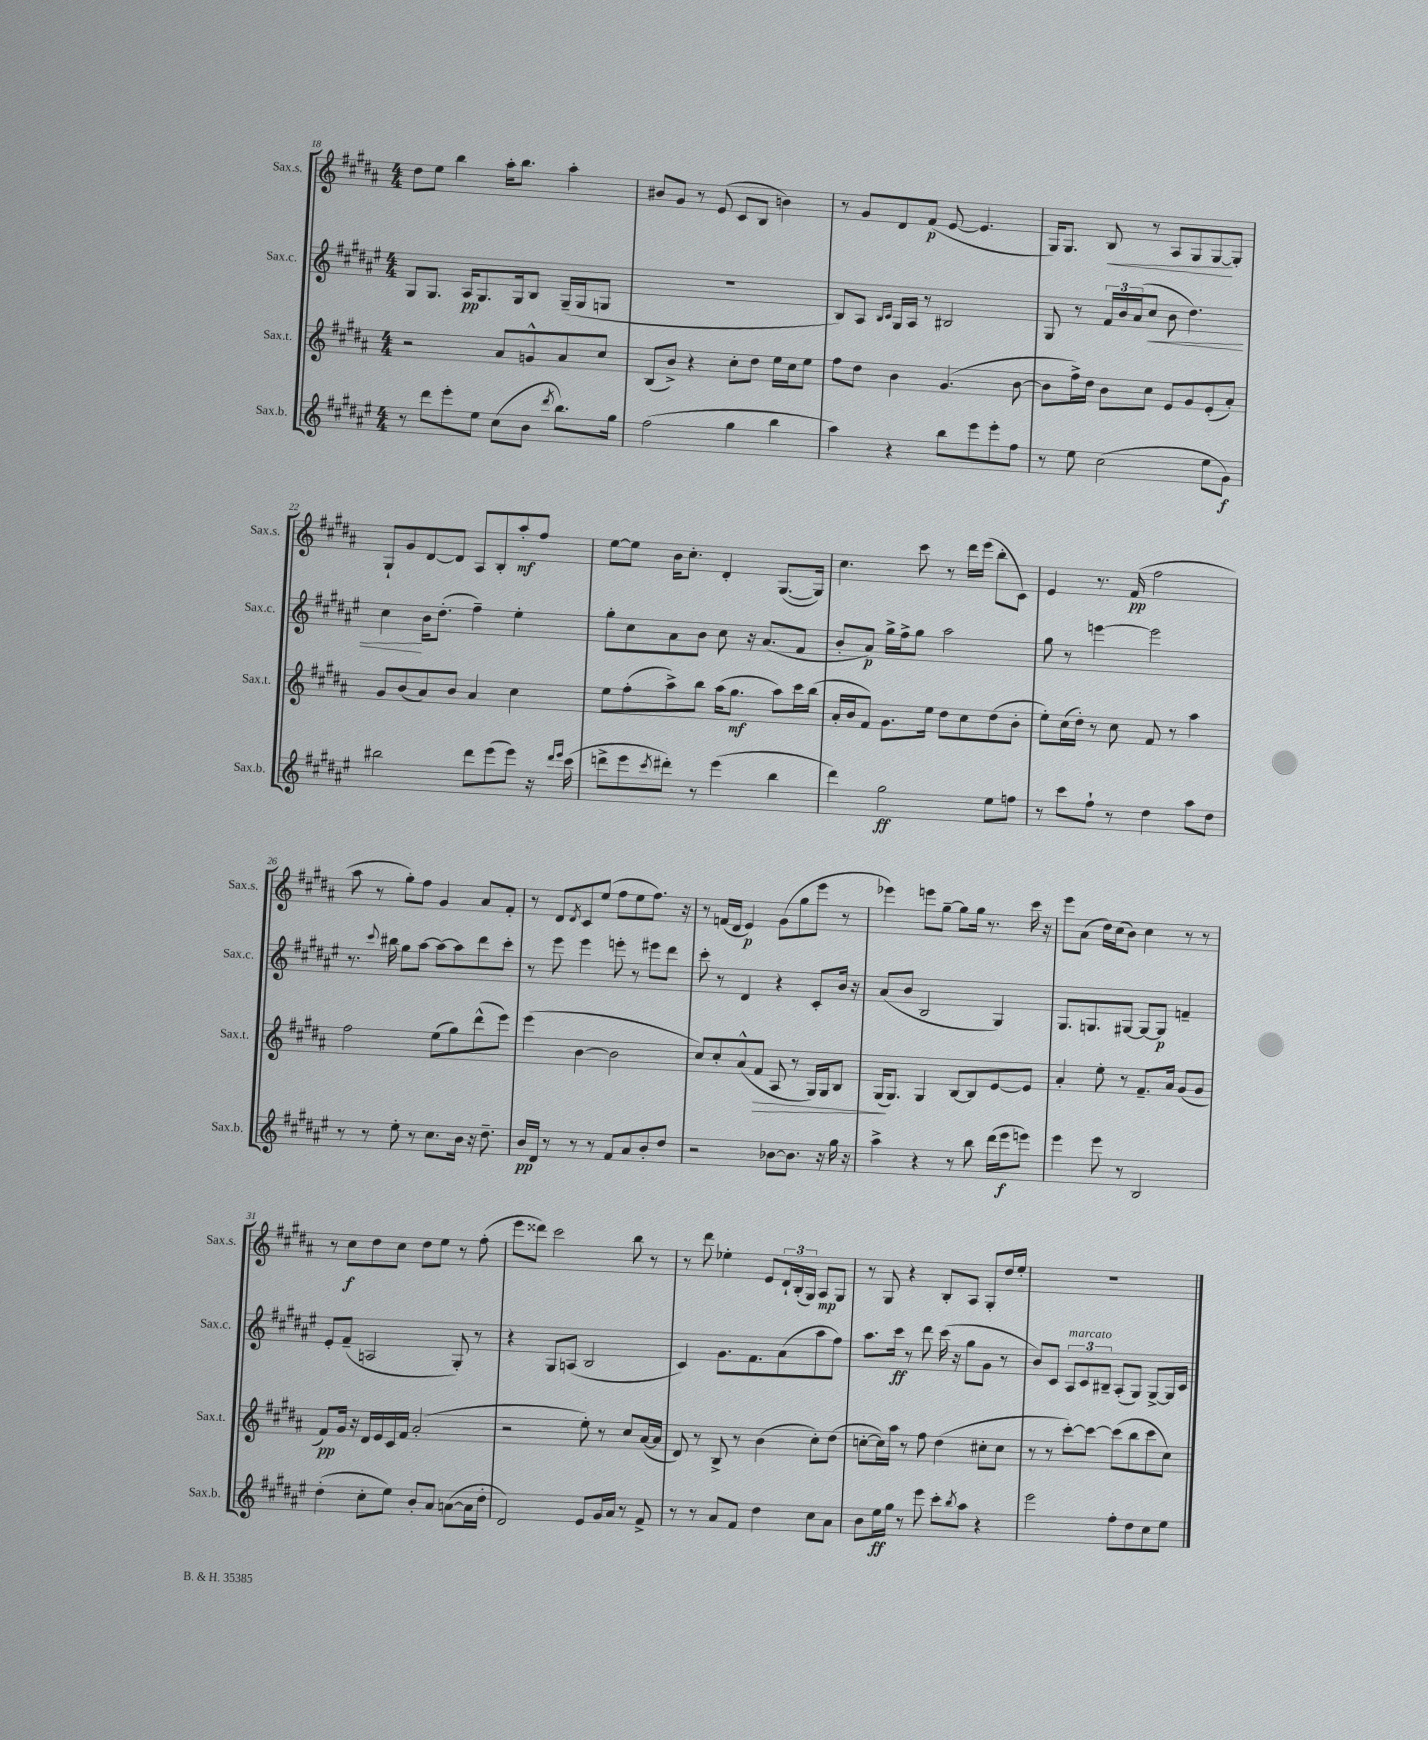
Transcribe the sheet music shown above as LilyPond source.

<<
\new StaffGroup <<
\new Staff = "s0" \with { instrumentName = "Sax.s." shortInstrumentName = "Sax.s." } {
    \clef treble \key b \major \numericTimeSignature \time 4/4
    dis''8 e''8 b''4 ais''16-. b''8. ais''4-. |
    bis'8 gis'8 r8 e'8( cis'8 b8 b'4) |
    r8 gis'8 dis'8 fis'8\p( e'8~ e'4. |
    gis16) gis8. b8\< r8 ais8 gis8 gis8~\! gis8-. |
    gis8-! gis'8 dis'8~ dis'8 ais8 b8-. ais''8-.\mf fis''8 |
    e''8~ e''8 b'16 cis''8.-. dis'4-. gis8.~( gis16) |
    cis''4. cis'''8 r8 dis'''16 e'''16( b''8-. cis'8) |
    e'4 r8. fis'16\pp( fis''2 |
    ais''8 r8 gis''8-.) fis''8 gis'4 ais'8 fis'8-. |
    r8 dis'8 \acciaccatura { dis'8 } cis'8 e''8( fis''8 e''8 fis''8.) r16 |
    r8 f'16( dis'16 e'4\p) gis'8( gis''8 e'''8 r8 |
    ees'''4) e'''8 gis''8~-- gis''8 gis''16 r8. cis'''16 r16 |
    e'''8 ais'8( dis''16) cis''16( b'8) cis''4 r8 r8 |
    r8 cis''8\f dis''8 cis''8 dis''8 e''8 r8 fis''8-.( |
    e'''8 disis'''8) cis'''2 b''8 r8 |
    r8 dis'''8 ees''4-. e'8 \tuplet 3/2 { dis'16-! b16-.( gis16) } ais8\mp gis8 |
    r8 gis8 r4 b8-. ais8 gis8-. dis''16 e''16-. |
    R1 \bar "|." |
}
\new Staff = "s1" \with { instrumentName = "Sax.c." shortInstrumentName = "Sax.c." } {
    \clef treble \key fis \major \numericTimeSignature \time 4/4
    gis8 gis8. ais16\pp gis8. gis16 b8 gis16--( gis16 g8 |
    R1 |
    b8) ais8 \grace { b16 cis'16 } gis16 ais16 r8 bis2 |
    gis8 r8 \tuplet 3/2 { fis'16 b'16 ais'16( } cis''8\< b'8 dis''4.) |
    cis''4\! b'16 dis''8.-.( fis''4--) eis''4-. |
    gis''8-. cis''8 ais'8 b'8 cis''8 r16 ais'8.( fis'8 |
    b'8-. ais'8\p) gis''16-> fis''16-> gis''8 ais''2 |
    gis''8 r8 e'''4~ e'''2 |
    r8. \appoggiatura { cis'''8 } bis''16 gis''8 ais''8~ ais''8~ ais''8 dis'''8 cis'''8-. |
    r8 eis'''8 eis'''4 e'''8-. r8 eis'''8 dis'''8 |
    cis'''8-. r8 dis'4 r4 cis'8-. b'16 r16 |
    ais'8( b'8 b2 gis4) |
    gis8. g8. gis8~ gis8~ gis8\p f'4-- |
    eis'8-. fis'8--( a2 gis8-.) r8 |
    r4 gis8 a8( b2 |
    cis'4) gis'8. fis'8. ais'8( ais''8 fis''8) |
    ais''8. cis'''16\ff r8 dis'''8 cis'''16( r16 gis''8 gis'8 r8 |
    b'8) cis'8 \tuplet 3/2 { ais8^\markup { \italic "marcato" } cis'8 bis8-- } ais8-.( gis8) gis8~-> gis16 cis'16 \bar "|." |
}
\new Staff = "s2" \with { instrumentName = "Sax.t." shortInstrumentName = "Sax.t." } {
    \clef treble \key b \major \numericTimeSignature \time 4/4
    r2 ais'8 g'8-^ ais'8 cis''8 |
    b8( b'8->) r4 cis''8-. dis''8 e''16 cis''16 e''8 |
    fis''8 dis''8 b'4 gis'4.( b'8~ |
    b'8 fis''16->) dis''16 b'8 cis''8 e'8 gis'8 e'8-.( ais'8-.) |
    gis'8 b'8( ais'8) b'8 ais'4 cis''4 |
    e''8 fis''8-.( ais''8->) b''8 ais''16( gis''8.\mf ais''8) cis'''16 b''16( |
    ais'16-. b'16 fis'8) gis'8. e''16 dis''8 cis''8 dis''8( b'8-. |
    e''8-.) cis''16( dis''16-.) r8 cis''8 fis'8 r8 ais''4 |
    fis''2 e''8( gis''8) dis'''8-^( e'''8) |
    e'''4( b'4~ b'2 |
    cis''8) cis''8-. ais'8-^( fis'8\> ais8 r8 gis16) gis16 b8 |
    gis16\!( gis8.) gis4 b8~ b8 e'8~ e'8 |
    ais'4-. e''8-. r8 fis'8.-- ais'16 gis'8( gis'8 |
    fis'8\pp) gis'16 r16 dis'16 e'16 cis'16 fis'16 ais'2-.( |
    r2 e''8-.) r8 cis''8 ais'16~( ais'16 |
    dis'8) r8 b8-> r8 b'4( cis''8-.) dis''8( |
    c''8~-. c''16) ais''16 r8 fis''8 dis''4( cis''8-. cis''8 |
    r8 r8 cis'''8~-.) cis'''8~ cis'''8( b''8 cis'''8 cis''8) \bar "|." |
}
\new Staff = "s3" \with { instrumentName = "Sax.b." shortInstrumentName = "Sax.b." } {
    \clef treble \key fis \major \numericTimeSignature \time 4/4
    r8 dis'''8 eis'''8-. eis''8 cis''8( b'8 \acciaccatura { dis'''8 } b''8.) gis''16 |
    fis''2( gis''4 b''4 |
    ais''4) r4 b''8 eis'''8 eis'''8-. fis''8 |
    r8 eis''8 cis''2( eis''8 gis'8\f) |
    bis''2 dis'''8 eis'''8( eis'''8) r16 \grace { dis'''16 eis'''16 } cis'''16( |
    d'''8-> eis'''8 \acciaccatura { cis'''8 } dis'''8-.) r8 eis'''4( b''4 |
    dis'''4) gis''2\ff eis''8 f''8 |
    r8 cis'''8 fis''8-! r8 dis''4 ais''8 dis''8 |
    r8 r8 eis''8-. r8 cis''8. b'16 r16 dis''8.-- |
    b'16\pp dis'16 r8 r8 r8 fis'8 ais'8 b'8-. dis''8 |
    r2 bes'8~ bes'8. r16 gis''16 r16 |
    ais''4-> r4 r8 b''8 dis'''16( eis'''16\f e'''8) |
    eis'''4 eis'''8 r8 b2 |
    dis''4-.( cis''8-. eis''8) b'8-. ais'8 a'8~( a'16 dis''16-. |
    dis'2) eis'8 gis'16 ais'16 r8 fis'8-> |
    r8 r8 ais'8 fis'8 dis''4 cis''8 ais'8 |
    b'8 eis''16\ff gis''16 r8 eis'''8 cis'''8-. \acciaccatura { b''8 } ais''8 r4 |
    eis'''2 fis''8-. dis''8 cis''8 eis''8 \bar "|." |
}
>>
>>
\layout { \context { \Score currentBarNumber = #18 } }
